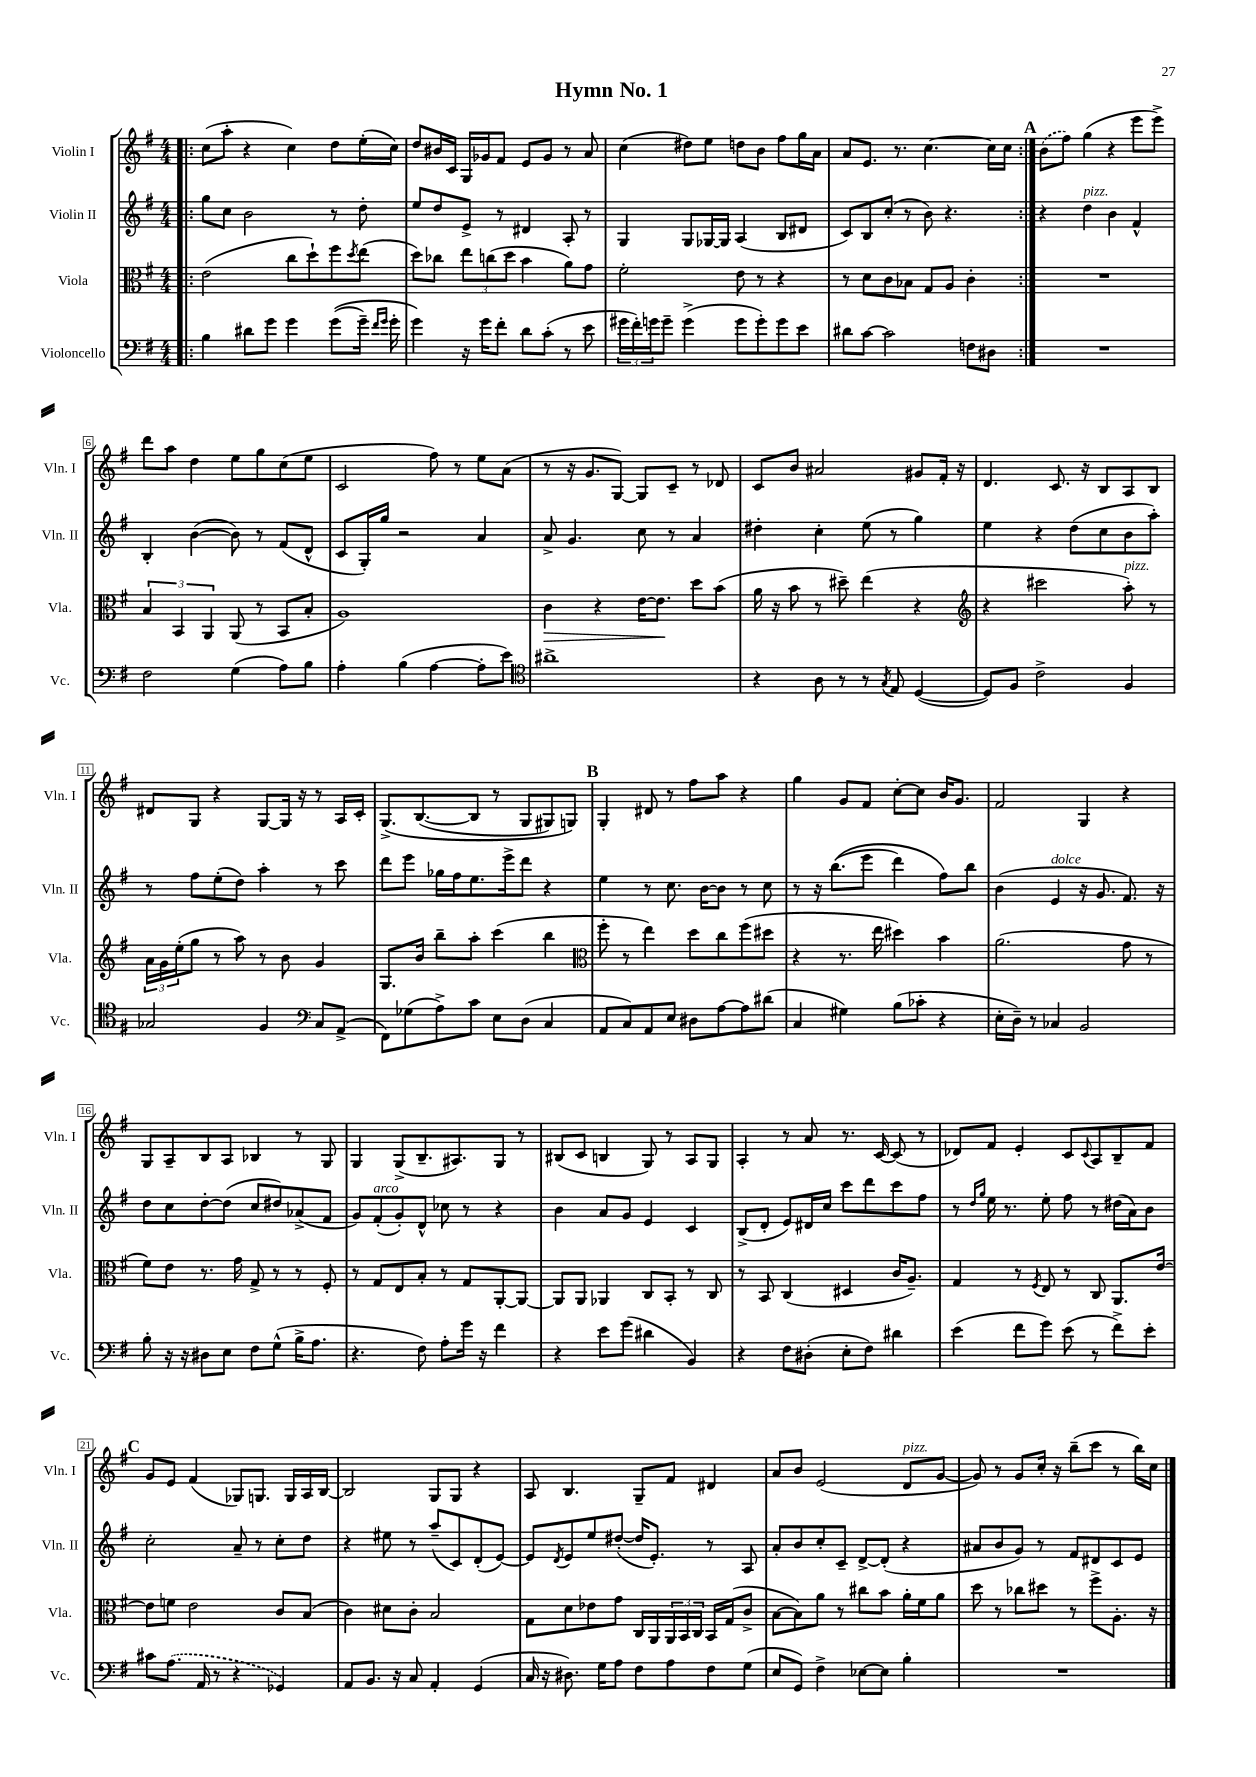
\header { title = "Hymn No. 1" }
<<
\new StaffGroup <<
\new Staff = "s0" \with { instrumentName = "Violin I" shortInstrumentName = "Vln. I" } {
    \clef treble \key g \major \numericTimeSignature \time 4/4
    \repeat volta 2 { \bar ".|:" c''8( a''8-. r4 c''4) d''8 e''16-.( c''16) |
    d''8 bis'16 c'16 g16 ges'16 fis'8 e'8 ges'8 r8 a'8 |
    c''4( dis''8) e''8 d''8 b'8 fis''8 g''16 a'16 |
    a'8 e'8. r8. c''4.~ c''16 c''16 | }
    \mark \markup { \bold "A" } \once \slurDashed b'8( fis''8) g''4( r4 e'''8 e'''8->) |
    d'''8 a''8 d''4 e''8 g''8 c''8( e''8 |
    c'2 fis''8) r8 e''8 a'8( |
    r8 r16 g'8. g8~) g8 c'8-- r8 des'8 |
    c'8 b'8 ais'2 gis'8 fis'16-. r16 |
    d'4. c'8. r16 b8 a8 b8 |
    dis'8 g8 r4 g8~ g16 r16 r8 a16 c'16-. |
    g8.->\( b8.~( b8 r8 g8 gis8) g8\) |
    \mark \markup { \bold "B" } g4-. dis'8 r8 fis''8 a''8 r4 |
    g''4 g'8 fis'8 c''8~-. c''8 b'16 g'8. |
    fis'2 g4 r4 |
    g8 a8-- b8 a8 bes4 r8 g8 |
    g4 g8->( b8.-- ais8.) g8 r8 |
    bis8( c'8 b4 g8) r8 a8 g8 |
    a4-. r8 a'8 r8. c'16~ c'8( r8 |
    des'8) fis'8 e'4-. c'8 \appoggiatura { c'8 } a8 b8-- fis'8 |
    \mark \markup { \bold "C" } g'8 e'8 fis'4( ges8) g8. g16 a16 b16~ |
    b2 g8 g8 r4 |
    a8 b4. g8-- fis'8 dis'4 |
    a'8 b'8 e'2( d'8^\markup { \italic "pizz." } g'8~ |
    g'8) r8 g'8 c''16-. r16 b''8--( c'''8 r8 b''16) c''16 \bar "|." |
}
\new Staff = "s1" \with { instrumentName = "Violin II" shortInstrumentName = "Vln. II" } {
    \clef treble \key g \major \numericTimeSignature \time 4/4
    \repeat volta 2 { \bar ".|:" g''8 c''8 b'2 r8 d''8-. |
    e''8 d''8 e'8-> r8 dis'4 a8-. r8 |
    g4 g8 ges16~ ges16 a4( b8 dis'8 |
    c'8) b8 c''8-.( r8 b'8) r4. | }
    \mark \markup { \bold "A" } r4 d''4^\markup { \italic "pizz." } b'4 fis'4-^ |
    b4-. b'4~( b'8) r8 fis'8( d'8-^ |
    c'8 g16-.) g''16 r2 a'4 |
    a'8-> g'4. c''8 r8 a'4 |
    dis''4-. c''4-. e''8( r8 g''4) |
    e''4 r4 d''8( c''8 b'8 a''8-.) |
    r8 fis''8 e''8-.( d''8) a''4-. r8 c'''8 |
    d'''8 e'''8 ges''16 fis''16 e''8. e'''16-> d'''8 r4 |
    \mark \markup { \bold "B" } e''4 r8 c''8. b'16~ b'8 r8 c''8 |
    r8 r16 b''8.(\( e'''8 d'''4) fis''8\) b''8 |
    b'4( e'4^\markup { \italic "dolce" } r16 g'8. fis'8.) r16 |
    d''8 c''8 d''8~-. d''8( c''8 dis''8) aes'8->( fis'8 |
    g'8) fis'8-.^\markup { \italic "arco" }( g'8-.) d'8-^ ces''8 r8 r4 |
    b'4 a'8 g'8 e'4 c'4 |
    b8->( d'8-. e'8) dis'16 c''16 c'''8 d'''8 c'''8 fis''8 |
    r8 \grace { d''16 g''16 } e''16 r8. e''8-. fis''8 r8 dis''16( a'16) b'8 |
    \mark \markup { \bold "C" } c''2-. a'8-- r8 c''8-. d''8 |
    r4 eis''8 r8 a''8--( c'8) d'8-.( e'8~) |
    e'8 \acciaccatura { d'8 } e'8 e''8 dis''8~-.( dis''16 e'8.-.) r8 a8 |
    a'8-. b'8 c''8-. c'8-- d'8~-> d'8-.( r4 |
    ais'8 b'8 g'8) r8 fis'8 dis'8 c'8 e'8 \bar "|." |
}
\new Staff = "s2" \with { instrumentName = "Viola" shortInstrumentName = "Vla." } {
    \clef alto \key g \major \numericTimeSignature \time 4/4
    \repeat volta 2 { \bar ".|:" e'2( c''8 d''8-!) fis''8 \acciaccatura { d''8 } e''8( |
    d''8) ces''8 \tuplet 3/2 { e''8 c''8( d''8 } b'4 a'8) g'8 |
    fis'2-. e'8 r8 r4 |
    r8 d'8 c'8 bes8 g8 a8 c'4-. | }
    \mark \markup { \bold "A" } R1 |
    \tuplet 3/2 { b4 b,4 a,4 } a,8( r8 b,8 b8-. |
    a1) |
    c'4\> r4 e'16~ e'8.\! d''8 b'8( |
    a'16 r16 b'8 r8 dis''8--) e''4( r4 |
    \clef treble r4 cis'''2 a''8-.^\markup { \italic "pizz." }) r8 |
    \tuplet 3/2 { a'16 g'16 e''16-.( } g''8 r8 a''8) r8 b'8 g'4 |
    g8. b'16 b''8-- a''8-. c'''4( b''4 |
    \mark \markup { \bold "B" } \clef alto fis''8-. r8 e''4) d''8 c''8 fis''8( dis''8 |
    r4 r8. e''16 dis''4) b'4 |
    a'2.( g'8 r8 |
    fis'8) e'8 r8. g'16 g8-> r8 r8 fis8-. |
    r8 g8 e8 b8-. r8 g8 a,8~-. a,8~ |
    a,8 a,8 aes,4 c8 b,8-. r8 c8 |
    r8 b,8 c4( dis4 c'16 a8.--) |
    g4 r8 \acciaccatura { fis8 } e8 r8 c8 a,8. e'16~ |
    \mark \markup { \bold "C" } e'8 f'8 e'2 c'8 b8( |
    c'4) dis'8 c'8-. b2 |
    g8 d'8 ees'8 g'8 c16 a,16 \tuplet 3/2 { a,16 b,16 c16 } b,16 g16( c'8-> |
    b8~ b8) a'8 r8 cis''8 b'8 a'16-. fis'16 a'8 |
    d''8 r8 ces''8 dis''8 r8 fis''8-> a8.-. r16 \bar "|." |
}
\new Staff = "s3" \with { instrumentName = "Violoncello" shortInstrumentName = "Vc." } {
    \clef bass \key g \major \numericTimeSignature \time 4/4
    \repeat volta 2 { \bar ".|:" b4 dis'8 g'8 g'4 g'8(\( g'16--) \grace { fis'16 g'16 } g'16-. |
    g'4\) r16 g'16 fis'8-. d'8 c'8-.( r8 e'8 |
    \tuplet 3/2 { gis'16 fis'16-.) g'16 } g'8-- g'4->( g'8 g'8-.) g'8 e'8 |
    dis'8 c'8~ c'2 f8 dis8 | }
    \mark \markup { \bold "A" } R1 |
    fis2 g4( a8) b8 |
    a4-. b4( a4~ a8-. e'8) |
    \clef tenor ais'1-> |
    r4 a8 r8 r8 \acciaccatura { g8 } e8 d4~( |
    d8) fis8 c'2-> fis4 |
    ges2 fis4 \clef bass c8 a,8->( |
    fis,8) ges8( a8->) c'8 e8 d8( c4 |
    \mark \markup { \bold "B" } a,8 c8) a,8 e8 dis8 a8~ a8 dis'8( |
    c4 gis4) b8( ces'8-. r4 |
    e16-. d16--) r8 ces4 b,2 |
    b8-. r16 r16 dis8 e8 fis8 g8-^( b16-> a8. |
    r4. fis8) a8-. g'16 r16 fis'4 |
    r4 e'8 g'8( dis'4 b,4) |
    r4 fis8 dis8-.( e8-. fis8) dis'4 |
    e'4( fis'8 g'8) e'8( r8 fis'8->) e'8-. |
    \mark \markup { \bold "C" } cis'8 \once \slurDashed a8.( a,16 r8 r4 ges,4) |
    a,8 b,8. r16 c8 a,4-. g,4( |
    c16 r16 dis8.) g16 a8 fis8 a8 fis8 g8( |
    e8 g,8) fis4-> ees8~ ees8 b4-. |
    R1 \bar "|." |
}
>>
>>
\layout { \context { \Score \override BarNumber.stencil = #(make-stencil-boxer 0.1 0.3 ly:text-interface::print) } }
